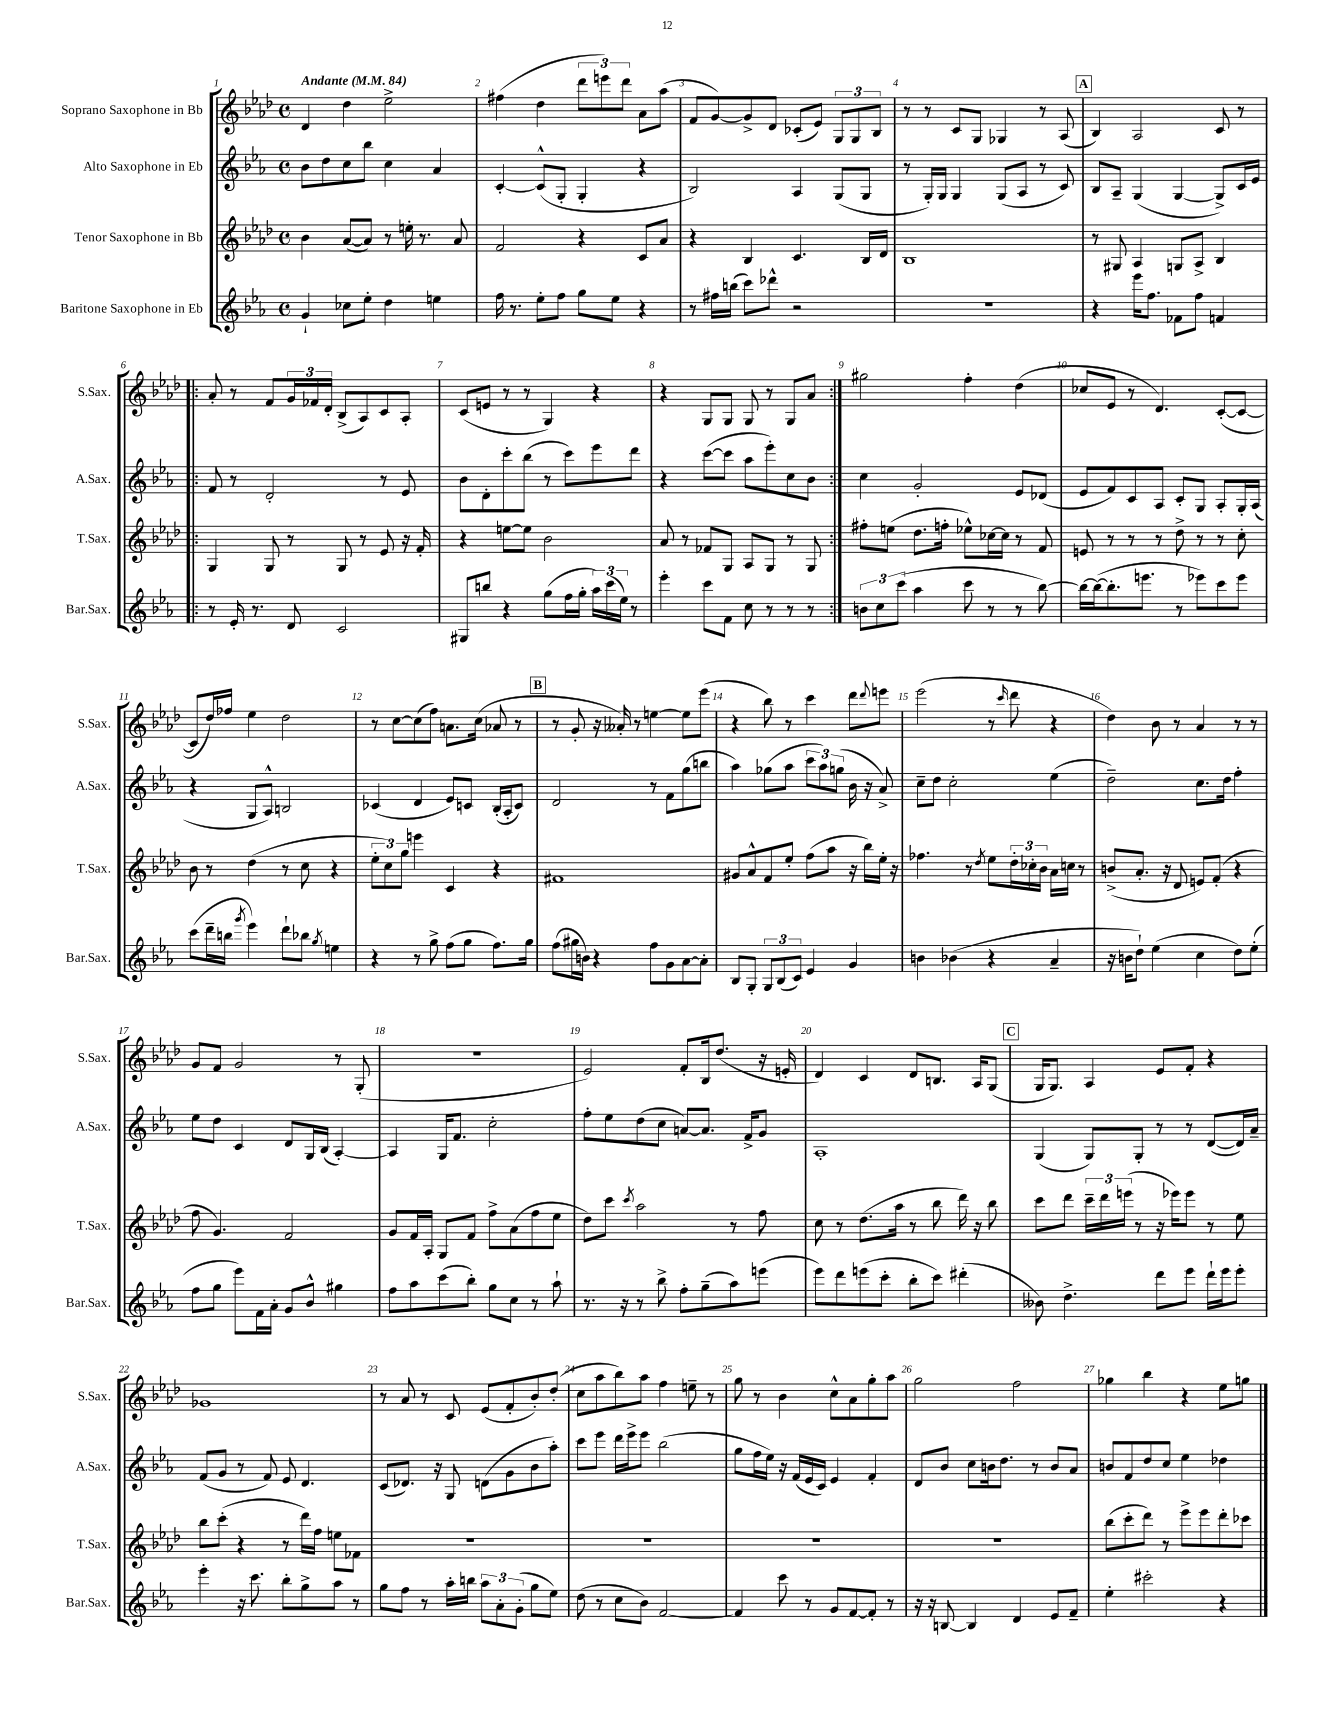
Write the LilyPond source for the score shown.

<<
\new StaffGroup <<
\new Staff = "s0" \with { instrumentName = "Soprano Saxophone in Bb" shortInstrumentName = "S.Sax." } {
    \clef treble \key aes \major \defaultTimeSignature \time 4/4 \tempo "Andante" 4 = 84
    des'4 des''4 ees''2-> |
    fis''4( des''4 \tuplet 3/2 { des'''8 e'''8) des'''8 } aes'8 aes''8( |
    f'8 g'8~) g'8-> des'8 ces'8-.( ees'8) \tuplet 3/2 { g8 g8 bes8 } |
    r8 r8 c'8 g8 ges4 r8 aes8( |
    \mark \markup { \box "A" } bes4) aes2 c'8 r8 |
    \repeat volta 2 { aes'8-. r8 f'8 \tuplet 3/2 { g'16 fes'16 des'16-. } bes8->( aes8) c'8 aes8-. |
    c'8( e'8 r8 r8 g4) r4 |
    r4 g8 g8 g8 r8 g8 aes'8 | }
    gis''2 f''4-. des''4( |
    ces''8 ees'8 r8 des'4.) c'8~-.( c'8~ |
    c'8 des''16) fes''16 ees''4 des''2 |
    r8 c''8~ c''8( f''8) a'8. c''16( aes'8 r8 |
    \mark \markup { \box "B" } r8 g'8-. r16 aeses'16-.) r8 e''4~ e''8 ees'''8( |
    r4 bes''8) r8 c'''4 des'''8 \appoggiatura { des'''8 } e'''8 |
    ees'''2( r8 \grace { c'''16 } des'''8 r4 |
    des''4) bes'8 r8 aes'4 r8 r8 |
    g'8 f'8 g'2 r8 g8-.( |
    r1 |
    ees'2) f'8-. bes16 des''8.( r16 e'16-. |
    des'4) c'4 des'8 b8. aes16 g8( |
    \mark \markup { \box "C" } g16 g8.) aes4 ees'8 f'8-. r4 |
    ges'1 |
    r8 aes'8 r8 c'8 ees'8( f'8-. bes'8-.) des''8-.( |
    c''8 aes''8 bes''8) aes''8 f''4 e''8-- r8 |
    g''8 r8 bes'4 c''8-^ aes'8 g''8-. aes''8 |
    g''2 f''2 |
    ges''4 bes''4 r4 ees''8 g''8 \bar "|." |
}
\new Staff = "s1" \with { instrumentName = "Alto Saxophone in Eb" shortInstrumentName = "A.Sax." } {
    \clef treble \key ees \major \defaultTimeSignature \time 4/4
    bes'8 d''8 c''8 bes''8 c''4 aes'4 |
    c'4~-. c'8-^( g8-. g4-. r4 |
    bes2) aes4 g8( g8 |
    r8 g16-.) g16 g4 g8( aes8 r8 c'8) |
    \mark \markup { \box "A" } bes8 aes8-- g4( g4~ g8->) c'16 ees'16 |
    \repeat volta 2 { f'8 r8 d'2-. r8 ees'8 |
    bes'8 d'8-. c'''8-. bes''8( r8 c'''8) ees'''8 d'''8 |
    r4 c'''8~( c'''8 aes''8 ees'''8-.) c''8 bes'8 | }
    c''4 g'2-. ees'8 des'8( |
    ees'8 f'8) c'8 aes8 c'8-. g8 aes8-. g16-. aes16( |
    r4 g8 aes8-^) b2 |
    ces'4( d'4 ees'8) c'8 bes16-.( aes16-. c'8) |
    \mark \markup { \box "B" } d'2 r8 f'8 g''8( b''8 |
    aes''4) ges''8( aes''8 \tuplet 3/2 { c'''8 aes''8) g''8( } bes'16 r16 aes'8->) |
    c''8-- d''8 c''2-. ees''4( |
    d''2--) c''8. d''16 f''4-. |
    ees''8 d''8 c'4 d'8 g16 bes16( aes4~-.) |
    aes4 g16 f'8. c''2-. |
    f''8-. ees''8 d''8( c''8 a'8~) a'8. f'16-> g'8 |
    aes1-. |
    \mark \markup { \box "C" } g4( g8) g8-. r8 r8 d'8~( d'16) aes'16-- |
    f'8( g'8 r8 f'8) ees'8 d'4. |
    c'8( des'8.) r16 g8 d'8( g'8 bes'8 aes''8-.) |
    c'''8 ees'''8 d'''16 ees'''16-> ees'''8 bes''2( |
    g''8 f''16 ees''16) r16 f'16( ees'16 c'16) ees'4 f'4-. |
    d'8 bes'8 c''8 b'16 d''8. r8 b'8 aes'8 |
    b'8 f'8 d''8 c''8 ees''4 des''4 \bar "|." |
}
\new Staff = "s2" \with { instrumentName = "Tenor Saxophone in Bb" shortInstrumentName = "T.Sax." } {
    \clef treble \key aes \major \defaultTimeSignature \time 4/4
    bes'4 aes'8~( aes'8) r8 e''16-. r8. aes'8 |
    f'2 r4 c'8 aes'8 |
    r4 bes4 c'4. bes16 des'16 |
    bes1 |
    \mark \markup { \box "A" } r8 gis8 aes4 g8 aes8-> bes4 |
    \repeat volta 2 { g4 g8 r8 g8 r8 ees'8 r16 f'16-. |
    r4 e''8~ e''8 bes'2 |
    aes'8 r8 fes'8 g8 aes8 g8 r8 g8 | }
    fis''8-. e''8( des''8. f''16-. ees''8-^) ces''16~ ces''16 r8 f'8 |
    e'8 r8 r8 r8 des''8-> r8 r8 c''8-. |
    bes'8 r8 des''4( r8 c''8 r4 |
    \tuplet 3/2 { ees''8-. c''8) g''8 } e'''4 c'4 r4 |
    \mark \markup { \box "B" } fis'1 |
    gis'8 aes'8-^ f'8 ees''8-. f''8( aes''8 r16 bes''16) ees''16-. r16 |
    fes''4. r8 \acciaccatura { des''8 } ees''8 \tuplet 3/2 { des''16-. ces''16-. bes'16 } aes'16 c''16 r8 |
    b'8->( aes'8.-. r16 des'8 e'8) f'8-.( r4 |
    f''8 g'4.) f'2 |
    g'8 f'16 aes16-. g8 f'8 f''8-> aes'8( f''8 ees''8 |
    des''8) c'''8 \acciaccatura { c'''8 } aes''2 r8 f''8 |
    c''8 r8 des''8.( aes''16 r8 bes''8 des'''16) r16 bes''8 |
    \mark \markup { \box "C" } c'''8 des'''8 \tuplet 3/2 { c'''16-- des'''16 e'''16( } r8 r16 ees'''16) ees'''8 r8 ees''8 |
    bes''8 c'''8-.( r4 r8 des'''16) f''16 e''8 fes'8 |
    R1 |
    R1 |
    R1 |
    R1 |
    bes''8( c'''8-. des'''8) r8 ees'''8-> ees'''8 des'''8-. ces'''8 \bar "|." |
}
\new Staff = "s3" \with { instrumentName = "Baritone Saxophone in Eb" shortInstrumentName = "Bar.Sax." } {
    \clef treble \key ees \major \defaultTimeSignature \time 4/4
    g'4-! ces''8 ees''8-. d''4 e''4 |
    f''16 r8. ees''8-. f''8 g''8 ees''8 r4 |
    r8 fis''16 b''16( c'''8) des'''8-^ r2 |
    R1 |
    \mark \markup { \box "A" } r4 ees'''16 f''8. fes'8 f''8 f'4 |
    \repeat volta 2 { r8 ees'16-. r8. d'8 c'2 |
    gis8 b''8 r4 g''8( f''16 g''16-. \tuplet 3/2 { aes''16) c'''16( ees''16) } r8 |
    ees'''4-. c'''8 f'8 c''8 r8 r8 r8 | }
    \tuplet 3/2 { b'8 c''8 c'''8( } aes''4 c'''8 r8 r8 bes''8~) |
    bes''16~ bes''16~( bes''8.-. e'''8. r8 ees'''8) c'''8 ees'''8 |
    c'''8( d'''16-- b''16 \acciaccatura { g'''8 } ees'''4) d'''8-! bes''8 \acciaccatura { g''8 } e''4 |
    r4 r8 g''8-> f''8( g''8 f''8.) g''16 |
    \mark \markup { \box "B" } f''8( gis''16 b'16) r4 f''8 g'8 aes'8~ aes'8-. |
    bes8 g8-. \tuplet 3/2 { g8 bes8( c'8) } ees'4 g'4 |
    b'4 bes'4( r4 aes'4-- |
    r16 b'16 d''8-!) ees''4( c''4 d''8) ees''8-.( |
    f''8 g''8 ees'''8) f'16 aes'16-. g'8 bes'8-^ gis''4 |
    f''8 aes''8 c'''8( bes''8-.) g''8 c''8 r8 aes''8-! |
    r8. r16 r8 bes''8-> f''8-. g''8--( aes''8) e'''8( |
    ees'''8) d'''8 e'''8( c'''8-. bes''8-. c'''8) dis'''4-.( |
    \mark \markup { \box "C" } beses'8) d''4.-> d'''8 ees'''8 d'''16-! ees'''16 ees'''8-. |
    ees'''4-. r16 c'''8. bes''8-. g''8-> aes''8 r8 |
    g''8 f''8 r8 aes''16-. b''16 \tuplet 3/2 { aes''8 aes'8-. g'8-.( } g''8 ees''8) |
    d''8( r8 c''8 bes'8) f'2~ |
    f'4 c'''8 r8 g'8 f'8~ f'8-. r8 |
    r16 r16 b8~ b4 d'4 ees'8 f'8-- |
    ees''4-. cis'''2-. r4 \bar "|." |
}
>>
>>
\layout { \context { \Score \override BarNumber.break-visibility = ##(#f #t #t) barNumberVisibility = #all-bar-numbers-visible } }
